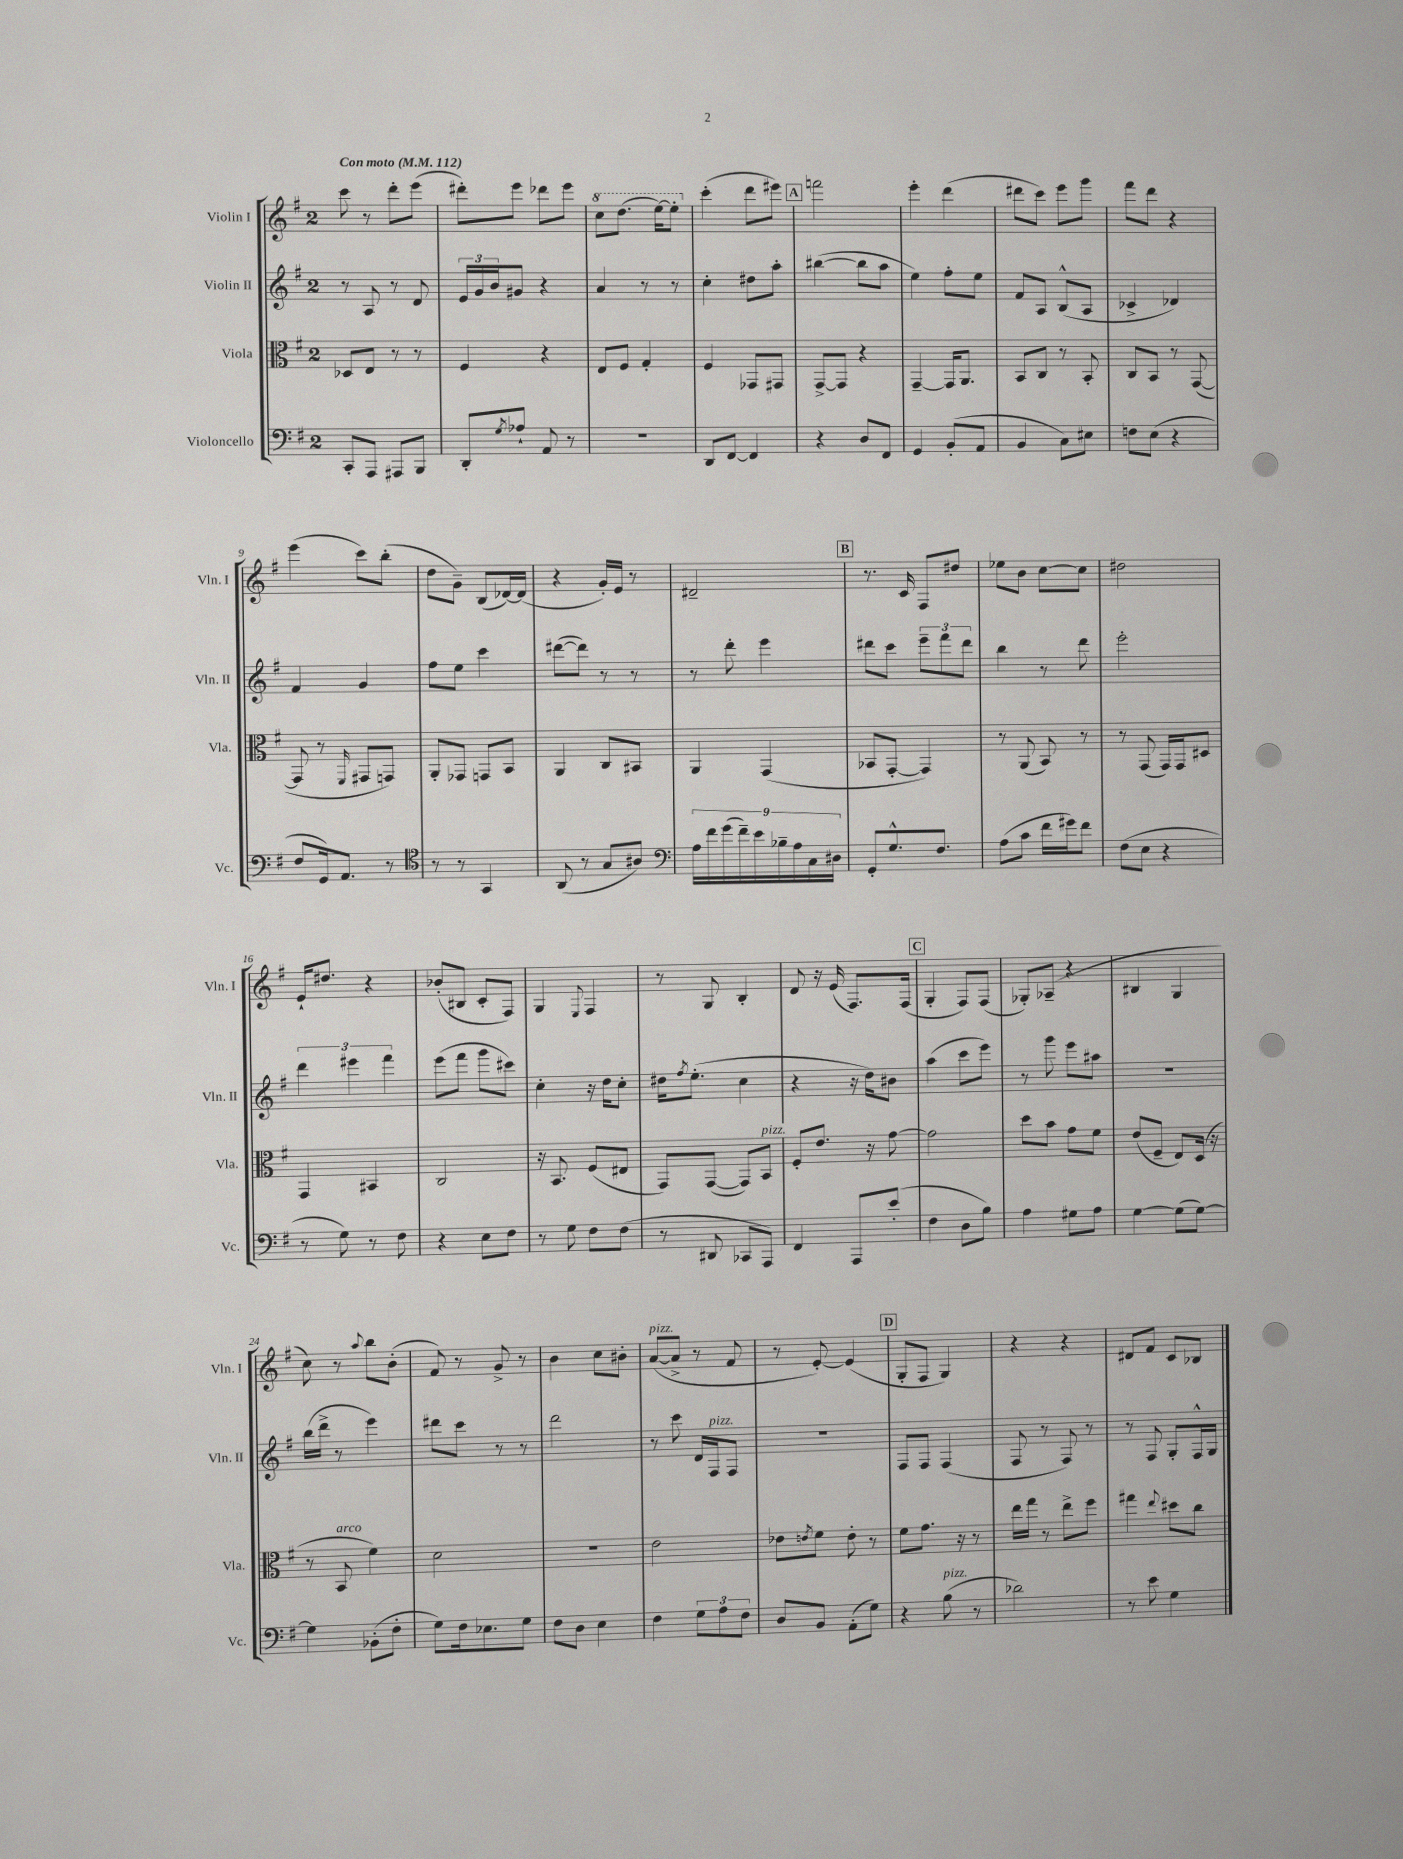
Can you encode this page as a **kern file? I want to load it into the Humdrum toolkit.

**kern	**kern	**kern	**kern
*staff4	*staff3	*staff2	*staff1
*clefF4	*clefC3	*clefG2	*clefG2
*k[f#]	*k[f#]	*k[f#]	*k[f#]
*M2/4	*M2/4	*M2/4	*M2/4
*MM112	*MM112	*MM112	*MM112
8CC'/L	8D-/L	8r	8ccc\
8AAA/J	8E/J	8A/	8r
8AAA#/L	8r	8r	8ddd'\L
8BBB/J	8r	8d/	(8eee\J
=	=	=	=
8DD'/L	4F#/	24e/LL	8ddd#'\L)
.	.	24g/	.
.	.	24b/J	.
8qG/	.	.	.
8A-`/J	.	8g#/J	8eee\J
8AA/	4r	4r	8ddd-\L
8r	.	.	8eee\J
=	=	=	=
2r	8E/L	4a/	8ccc\L
.	8F#/J	.	(8.ddd\J
.	4G'/	8r	.
.	.	.	[16eee\LK)
.	.	8r	8eee'\]J
=	=	=	=
8DD/L	4F#/	4cc'\	(4ccc'\
[8FF#/J	.	.	.
4FF#/]	8GG-/L	8dd#\L	8ddd\L
.	8GG#/J	8aa'\J	8eee#\J)
=	=	=	=
4r	[8GG^/L	([4bb#\	2fff\
.	8GG/]J	.	.
8D/L	4r	8bb#\]L	.
8FF#/J	.	8aa\J	.
=	=	=	=
4GG/	[4GG~/	4ee\)	4eee'\
(8BB'/L	16GG/]LK	8ff#'\L	(4ddd\
.	8.AA/J	.	.
8AA/J	.	8ee\J	.
=	=	=	=
4BB/	8BB/L	8f#/L	8ddd#\L
.	8C/J	8A/J	8ccc\J)
8C\L)	8r	(8B^^/L	8eee\L
8E#\J	8BB'/	8A/J	8ggg\J
=	=	=	=
8F\L	8C/L	4c-^/	8fff#\L
(8E\J	8BB/J	.	8ddd\J
4r	8r	4d-/)	4r
.	([8GG/	.	.
=	=	=	=
8F#/L	8GG/]	4f#/	(4eee\
16GG/k)	8r	.	.
8.AA/J	.	.	.
.	16qqFF#/	.	.
.	8GG#/L	4g/	8ccc\L)
8r	8GG/J)	.	(8bb'\J
=	=	=	=
*clefC4	*	*	*
8r	8AA'/L	8ff#\L	8dd\L
8r	8GG-/J	8ee\J	8g~\J)
4GG/	8GG/L	4ccc\	(8B/L
.	8BB/J	.	[16d-/L)
.	.	.	(16d-/]JJ
=	=	=	=
(8AA/	4AA/	([8ddd#\L	4r
8r	.	8ddd#\]J)	.
8G/L	8C/L	8r	16g'/LL)
.	.	.	16e/JJ
8A#/J)	8BB#/J	8r	8r
=	=	=	=
*clefF4	*	*	*
18A\LL	4AA/	8r	2d#~/
18f#\	.	.	.
(18g\	.	.	.
.	.	8ddd'\	.
18f#~\)	.	.	.
18e\	.	.	.
.	(4GG/	4eee\	.
18B-~\	.	.	.
18A\	.	.	.
18C\	.	.	.
18D#\JJ	.	.	.
=	=	=	=
8GG'/L	8BB-/L	8ddd#\L	8.r
8.G^^/	[8GG'/J	8ccc\J	.
.	.	.	16c/
.	4GG/])	12eee~\L	8F#/L
8.F#/J	.	.	.
.	.	12fff#\	.
.	.	.	8dd#/J
.	.	12ddd#\J	.
=	=	=	=
(8A\L	8r	4bb\	8ee-\L
8c\J	(8AA/	.	8b\J
16f#\LL	8BB/)	8r	[8cc\L
16g#\J)	.	.	.
8f#\J	8r	8ddd\	8cc\]J
=	=	=	=
(8F#\L	8r	2eee'\	2dd#\
8E\J	(8GG/	.	.
4r	16GG/LL)	.	.
.	16GG/J	.	.
.	8D#/J	.	.
=	=	=	=
8r	4GG/	6ddd\	16e`/LK
.	.	.	8.dd#/J
8G\)	.	.	.
.	.	6eee#\	.
8r	4BB#/	.	4r
.	.	6fff#\	.
8F#\	.	.	.
=	=	=	=
4r	2C/	(8eee\L	(8b-'/L
.	.	8fff#\J	8B#/J
8E\L	.	8ggg\L	8c'/L
8F#\J	.	8ccc#\J)	8F#/J)
=	=	=	=
8r	16r	4cc'\	4G/
.	8.BB/	.	.
8G\	.	.	.
.	.	.	8qqE/
8F#\L	(8F#/L	16r	4F#/
.	.	16dd\LK	.
(8F#\J	8E#/J	8cc'\J	.
=	=	=	=
8r	8GG/L)	16dd#\LK	8r
.	.	8qff#/	.
.	.	(8.ee'\J	.
8DD#/	([8GG/J	.	8G/
8CC-/L	8GG/]L)	4cc\	4B'/
8AAA/J)	8BB/J	.	.
=	=	=	=
4FF#/	8F#'/L	4r	8d/
.	8.e/J	.	16r
.	.	.	(16e/
8AAA/L	.	16r	8.F#/L)
.	16r	16dd\LK)	.
(8e'/J	[8g\	8b#\J	.
.	.	.	(16F#/Jk
=	=	=	=
4F#\	2g\]	(4aa\	4G'/
8D\L	.	8ccc\L	8F#/L)
8B\J)	.	8eee\J)	(8F#/J
=	=	=	=
4A\	8dd\L	8r	8G-'/L)
.	8b\J	8ggg\	(8A-~/J
8G#\L	8g\L	8eee\L	4r
8A\J	8f#\J	8aa#\J	.
=	=	=	=
[4G\	(8e/L	2r	4B#/
.	8F#~/J	.	.
(8G\]L	8E/L)	.	4G/
[8G\J)	(16D/Jk	.	.
.	16r	.	.
=	=	=	=
4G\]	8r	(16bb\LL	8cc\)
.	.	16ddd^\JJ	.
.	8BB/	8r	8r
.	.	.	8qqaa/
(8BB-'\L	4f#\)	4eee\)	8bb\L
8F#'\J	.	.	(8b'\J
=	=	=	=
8G\L)	2d\	8ddd#\L	8f#/)
16F#\k	.	8ccc\J	8r
8.E-\	.	.	.
.	.	8r	8g^/
8G\J	.	8r	8r
=	=	=	=
8F#\L	2r	2ddd\	4b\
8D\J	.	.	.
4E\	.	.	8cc\L
.	.	.	8b#'\J
=	=	=	=
4F#\	2e\	8r	([8a/L
.	.	8ccc\	8a^/]J
12G\L	.	16d/LL	8r
.	.	16F#/J	.
12A\	.	.	.
.	.	8F#/J	8f#/
12F#\J	.	.	.
=	=	=	=
8D/L	8e-\L	2r	8r
.	8qe/	.	.
8BB/J	8f#\J	.	[8e'/)
(8AA'\L	8e'\	.	(4e/]
8G\J)	8r	.	.
=	=	=	=
4r	8f#\L	8F#/L	8G'/L
.	8.g\J	8F#/J	8F#/J
(8B\	.	(4F#/	4G/)
.	16r	.	.
8r	8r	.	.
=	=	=	=
2d-\)	16ee\LL	8F#/	4r
.	16gg\JJ	.	.
.	8r	8r	.
.	8ee^\L	8F#/)	4r
.	8ff#\J	8r	.
=	=	=	=
8r	4gg#\	8r	8d#/L
8e\	.	8F#/	8f#/J
.	8qqee/	.	.
4G\	8dd#\L	8G'/L	8c/L
.	8cc\J	16F#^^/L	8B-/J
.	.	16G/JJ	.
==	==	==	==
*-	*-	*-	*-
